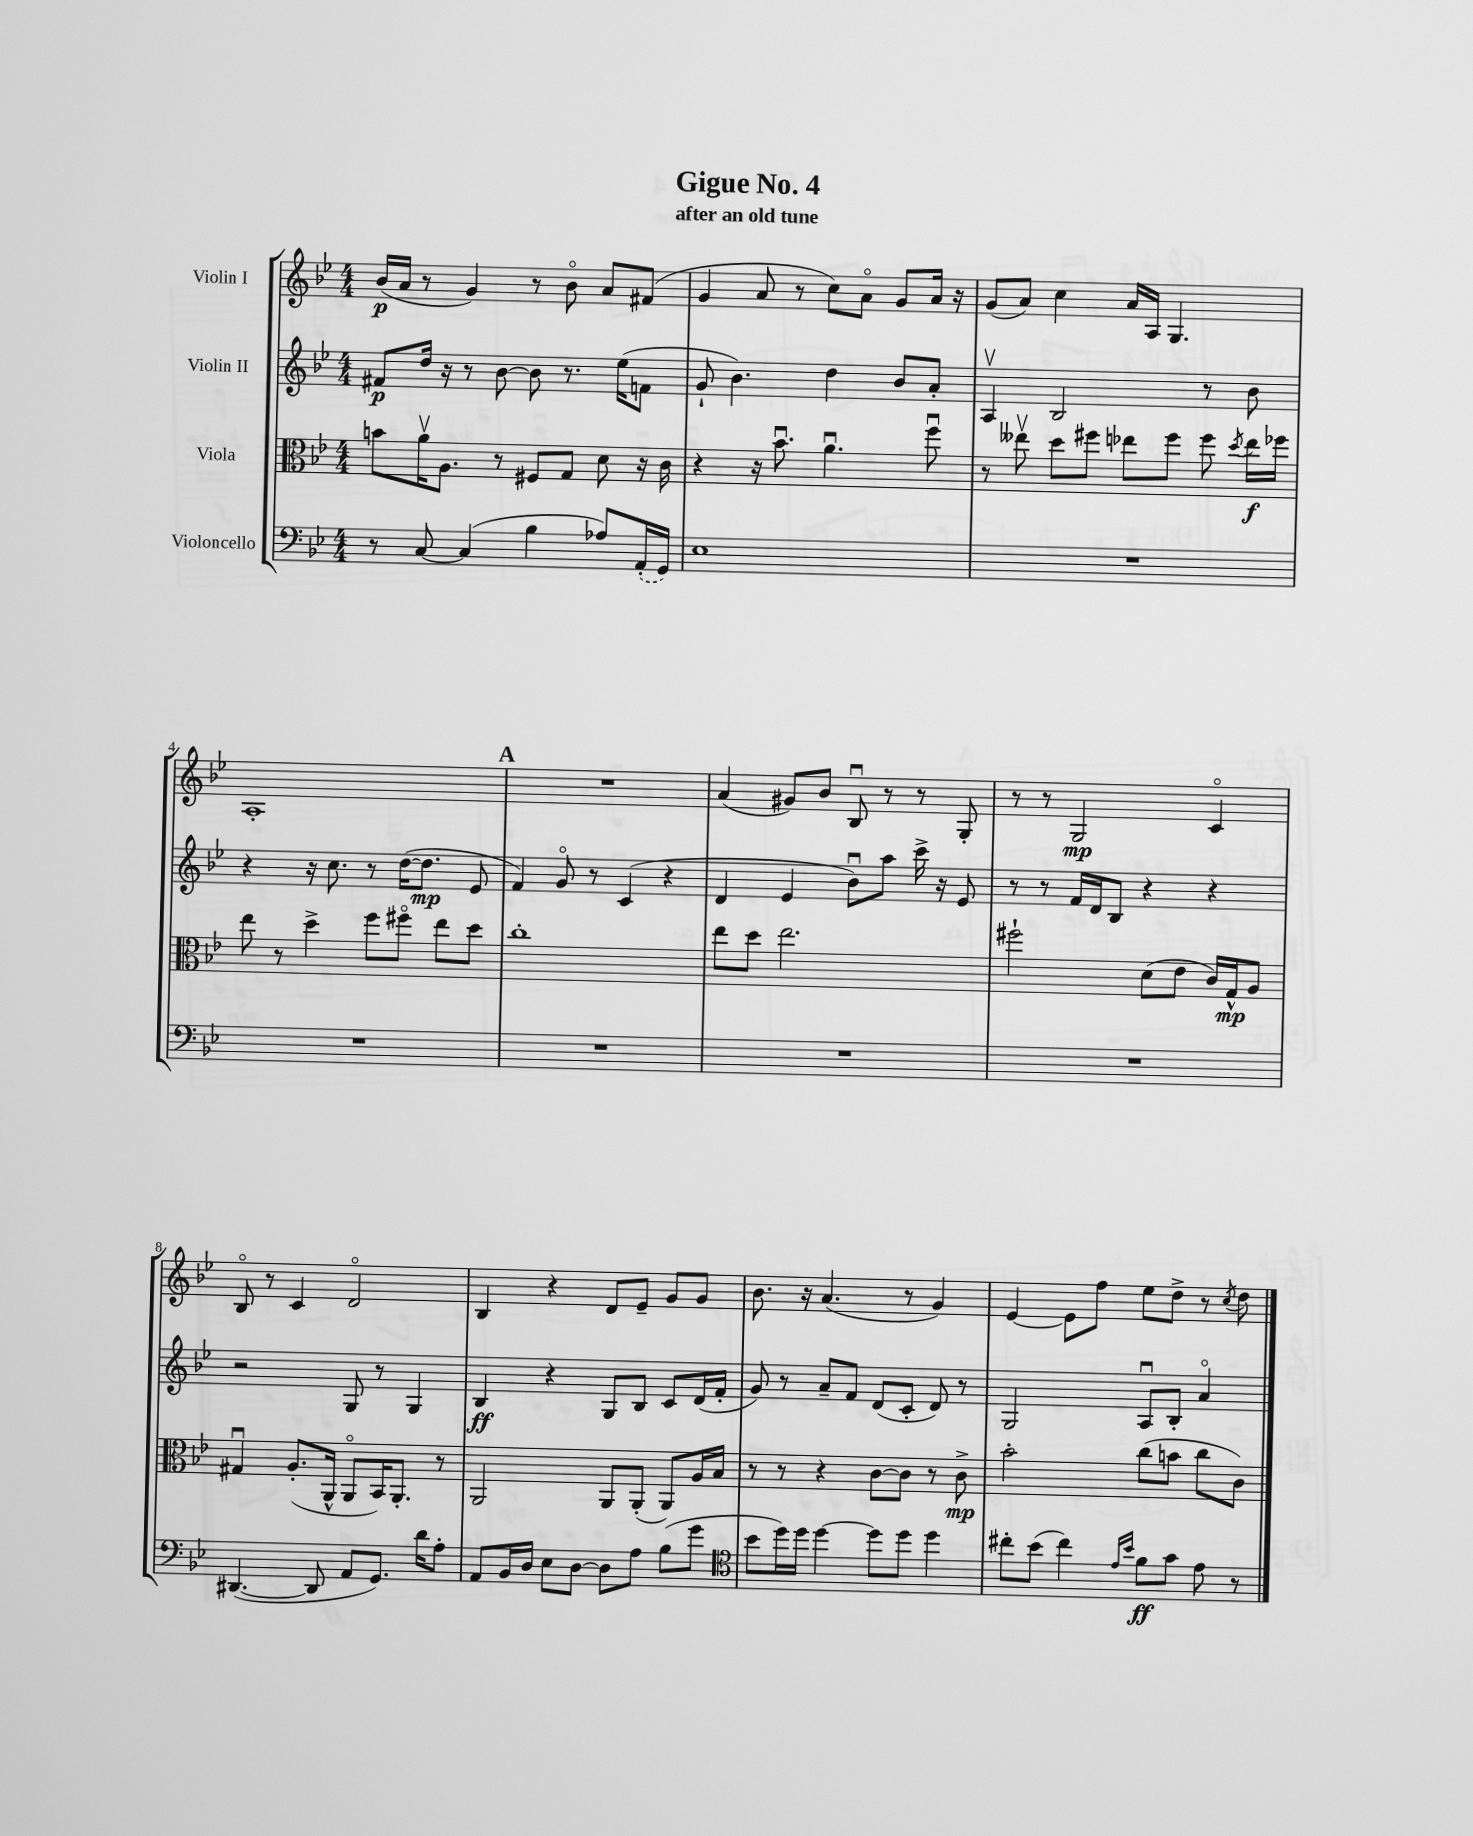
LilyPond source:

\header { title = "Gigue No. 4" subtitle = "after an old tune" }
<<
\new StaffGroup <<
\new Staff = "s0" \with { instrumentName = "Violin I" } {
    \clef treble \key bes \major \numericTimeSignature \time 4/4
    \autoBeamOff bes'16[\p( a'16] r8 g'4) r8 bes'8\flageolet a'8[ fis'8]( |
    g'4 a'8 r8 c''8[) a'8]\flageolet g'8[ a'16] r16 |
    g'8[( a'8]) c''4 a'16[ a16] g4. |
    a1-. |
    \mark \markup { \bold "A" } R1 |
    a'4( gis'8[) bes'8] bes8\downbow r8 r8 g8-. |
    r8 r8 g2\mp c'4\flageolet |
    bes8\flageolet r8 c'4 d'2\flageolet |
    bes4 r4 d'8[ ees'8]-- g'8[ g'8] |
    bes'8. r16 a'4.( r8 g'4) |
    ees'4~ ees'8[ f''8] ees''8[ d''8]-> r8 \acciaccatura { c''8 } d''8 \bar "|." |
}
\new Staff = "s1" \with { instrumentName = "Violin II" } {
    \clef treble \key bes \major \numericTimeSignature \time 4/4
    \autoBeamOff fis'8[\p d''16] r16 r8 bes'8~ bes'8 r8. ees''16[( f'8] |
    g'8-! bes'4.) d''4 bes'8[ a'8]-. |
    a4\upbow bes2 r8 bes'8 |
    r4 r16 c''8. r8 d''16[~( d''8.]\mp ees'8 |
    \mark \markup { \bold "A" } f'4) g'8\flageolet r8 c'4( r4 |
    d'4 ees'4 bes'8[\downbow) a''8] c'''16-> r16 ees'8 |
    r8 r8 f'16[ d'16 bes8] r4 r4 |
    r2 g8 r8 g4 |
    bes4\ff r4 g8[ bes8] c'8[ d'16( f'16]-. |
    g'8) r8 a'8[-- f'8] d'8[( c'8]-. d'8) r8 |
    g2 a8[\downbow bes8]-. a'4\flageolet \bar "|." |
}
\new Staff = "s2" \with { instrumentName = "Viola" } {
    \clef alto \key bes \major \numericTimeSignature \time 4/4
    \autoBeamOff b'8[ a'16\upbow a8.] r8 fis8[ g8] d'8 r16 c'16 |
    r4 r16 bes'8.\downbow a'4.\downbow f''8\downbow |
    r8 eeses''8\upbow d''8[ fis''8] ees''8[ fis''8] fis''8 \acciaccatura { d''8 } ees''16[\f fes''16] |
    ees''8 r8 d''4-> f''8[ fis''8]\flageolet ees''8[ d''8] |
    \mark \markup { \bold "A" } c''1-. |
    ees''8[ d''8] ees''2. |
    fis''2-! d'8[( ees'8] c'16[) g16-^\mp a8] |
    gis4\downbow a8.[-.( a,16]-^ a,8[\flageolet bes,16) a,8.]-. r8 |
    a,2 a,8[ a,8]-.( a,8[) a16 bes16] |
    r8 r8 r4 c'8[~ c'8] r8 c'8->\mp |
    bes'2-. c''8[( b'8] c''8[ c'8]) \bar "|." |
}
\new Staff = "s3" \with { instrumentName = "Violoncello" } {
    \clef bass \key bes \major \numericTimeSignature \time 4/4
    \autoBeamOff r8 c8~ c4( bes4 aes8[) \once \slurDashed a,16-.( g,16]) |
    ees1 |
    R1 |
    R1 |
    \mark \markup { \bold "A" } R1 |
    R1 |
    R1 |
    dis,4.~( dis,8 a,8[ g,8.]) d'16[ a8]-. |
    a,8[ bes,16 d16] ees8[ d8]~ d8[ a8] bes8[( g'8] |
    \clef tenor bes'8[ d''16) d''16] d''4~ d''8[ d''8] d''4 |
    cis''8[-. bes'8]( cis''4) \grace { ees'16[ bes'16] } f'8[\ff g'8] ees'8 r8 \bar "|." |
}
>>
>>
